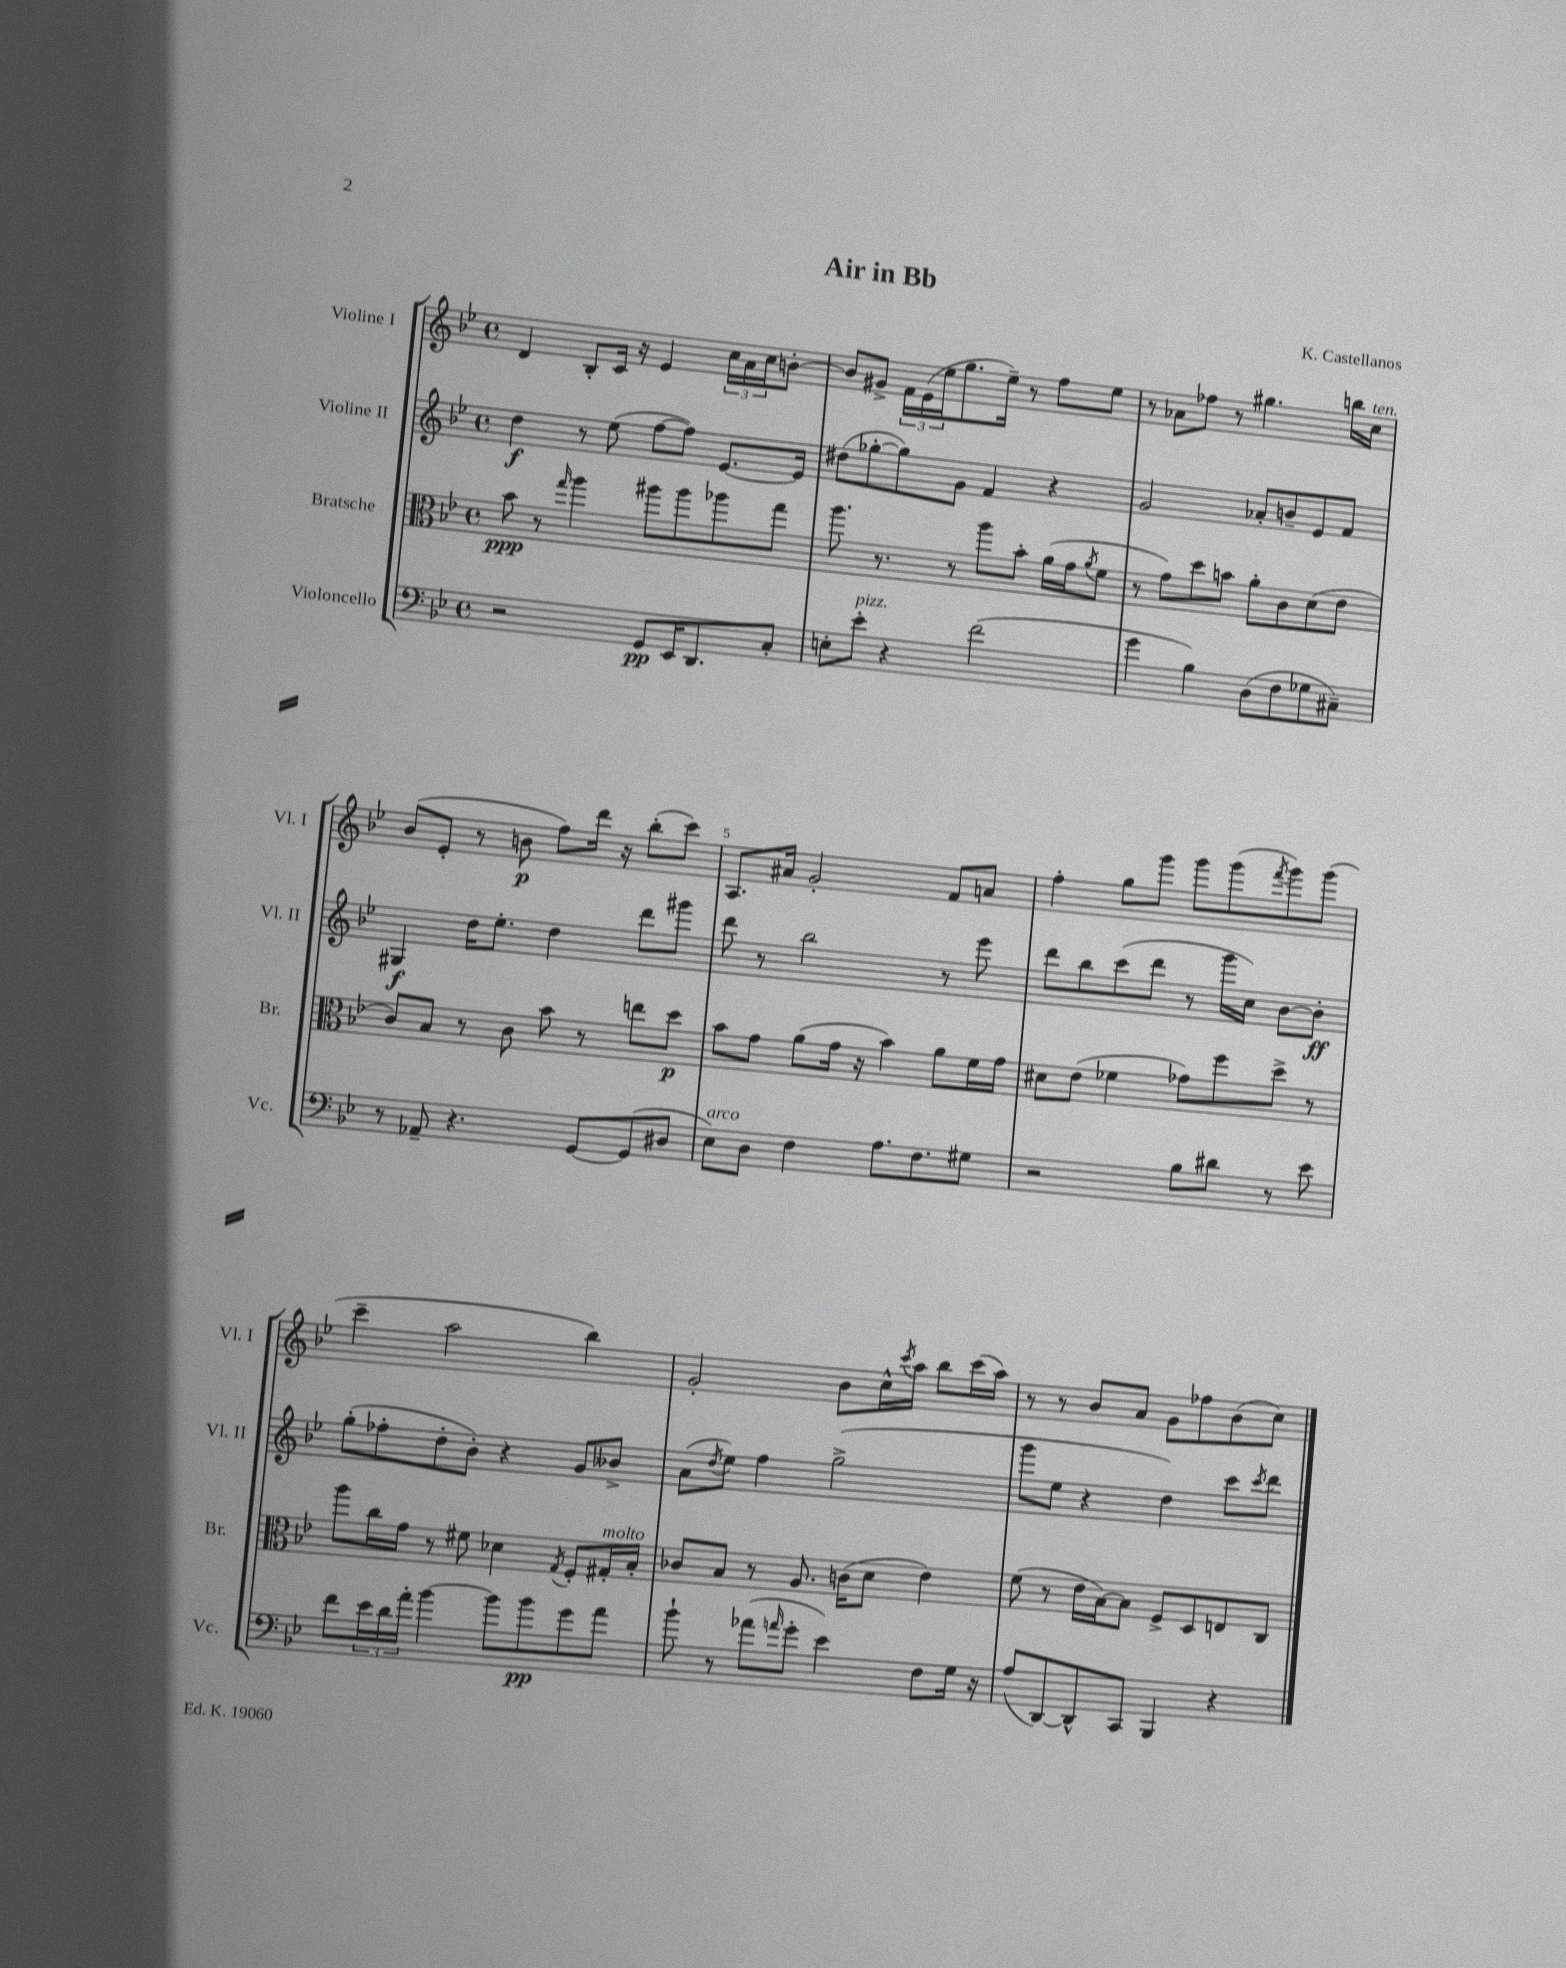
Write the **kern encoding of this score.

**kern	**kern	**kern	**kern
*staff4	*staff3	*staff2	*staff1
*clefF4	*clefC3	*clefG2	*clefG2
*k[b-e-]	*k[b-e-]	*k[b-e-]	*k[b-e-]
*M4/4	*M4/4	*M4/4	*M4/4
*met(c)	*met(c)	*met(c)	*met(c)
2r	8b-	4dd	4d
.	8r	.	.
.	16qqgg	.	.
.	4aa	8r	8B-'
.	.	(8ee-	16c
.	.	.	16r
8GG	8aa#	[8ff	4e-
16EE-	8aa#	8ff])	.
8.DD	.	.	.
.	8aa-	[8.e-	24cc
.	.	.	24a
.	.	.	24cc
8C'	8gg	.	[8b'
.	.	16e-]	.
=	=	=	=
8E'	8.aa	(8dd#	8b]
8e-'	.	[8gg-'	8g#^
.	8.r	.	.
4r	.	8gg-])	24f
.	.	.	(24e-
.	.	.	24ee-
.	8r	8g	8.gg
(2f	8aa	4f	.
.	.	.	16ee-~)
.	8b-'	.	8r
.	(16a	4r	8ff
.	16g	.	.
.	8qa	.	.
.	8f	.	8ee-
=	=	=	=
4g	8r	2g	8r
.	8g)	.	8a-
4B-)	8dd	.	8ff-
.	8b	.	8r
(8D	8a'	8a-'	4.gg#
8F	8c	8b~	.
8G-	(8d	8e-	.
8C#~)	8e-	8f	16bb
.	.	.	16cc
=	=	=	=
8r	8c)	4G#	(8b-
8AA-~	8B-	.	8e-'
4.r	8r	16dd	8r
.	.	8.ee-'	.
.	8c	.	8b
.	8b-	4dd	8ff)
[8GG	8r	.	16ddd
.	.	.	16r
(8GG]	8ee	8ddd	(8bb-'
8D#	8dd	8ggg#	8ccc)
=	=	=	=
8E-)	8b-	8ddd	8.A
8D	8g	8r	.
.	.	.	16a#
4F	(8a	2bb-	2g'
.	16g	.	.
.	16r	.	.
8.A	4b-)	.	.
8.F	.	.	.
.	8a	8r	8f
8G#	16f	8eee-	8a
.	16g	.	.
=	=	=	=
2r	8d#	8ddd	4ff'
.	(8e-	8bb-	.
.	4f-	(8ccc	8gg
.	.	8ddd	8ggg
8B-	8g-)	8r	8ggg
8d#	8ff	16ggg	(8ggg
.	.	16cc)	.
.	.	.	8qfff
8r	8dd^	[8b-	8ggg)
8e-	8r	8b-']	(8ggg
=	=	=	=
8f	8aa	(8gg'	4ccc~
24e-	16cc	8ff-'	.
24d	.	.	.
.	16g	.	.
24a'	.	.	.
[4b-	8r	8dd'	2aa
.	8f#	8b-')	.
8b-]	4d-	4r	.
8b-	.	.	.
.	8qG	.	.
8g	8F'	8g	4bb-)
8a	16G#'	8b--^	.
.	16B-'	.	.
=	=	=	=
8b-`	8c-	(8a	2g'
.	.	8qdd	.
8r	8B-	8ee-)	.
(8a-	8r	4ff	.
16qqa	.	.	.
8g'	8.A	.	.
4e-)	.	(2gg^	8b-
.	(16c	.	.
.	8d	.	16cc^^
.	.	.	8qccc
.	.	.	16aa
8F	4e-)	.	8bb-
16G	.	.	(16ccc
16r	.	.	16aa)
=	=	=	=
(8A	(8f	8ggg	8r
[8DD)	8r	8ee-	8r
8DD^^]	16e-	4r	8b-
.	[16B-)	.	.
8CC	8B-]	.	8a
4BBB-	8F^	4dd)	8g
.	8D	.	8ff-
4r	8E	8ccc	(8b-
.	.	8qccc	.
.	8C	8ddd	8cc)
==	==	==	==
*-	*-	*-	*-
